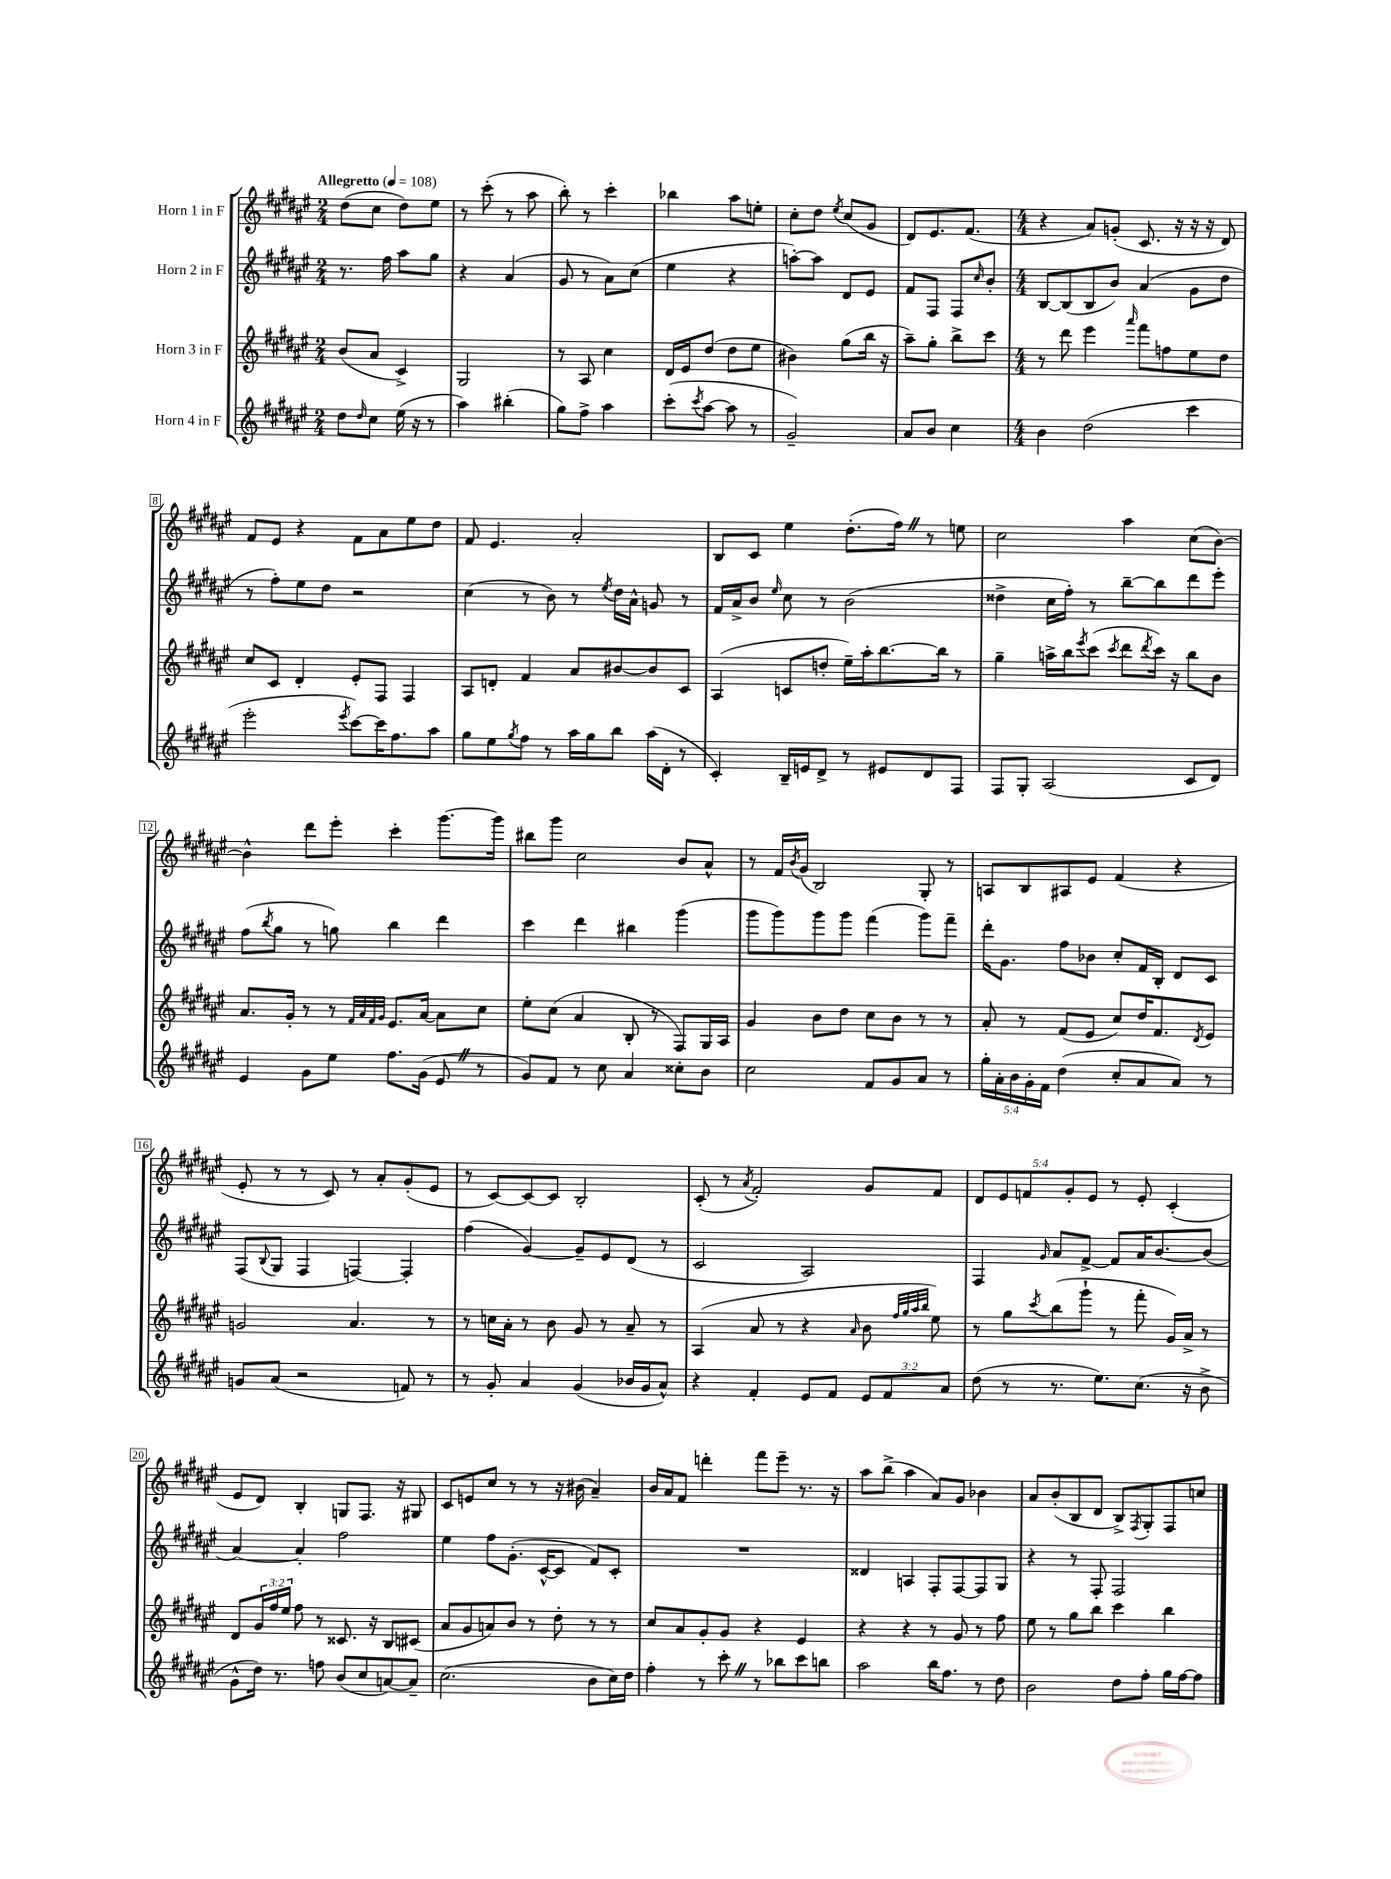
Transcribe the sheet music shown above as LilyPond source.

<<
\new StaffGroup <<
\new Staff = "s0" \with { instrumentName = "Horn 1 in F" } {
    \clef treble \key fis \major \numericTimeSignature \time 2/4 \override Staff.TupletNumber.text = #tuplet-number::calc-fraction-text \tempo "Allegretto" 4 = 108
    dis''8( cis''8 dis''8) eis''8 |
    r8 cis'''8-.( r8 ais''8 |
    b''8-.) r8 cis'''4-. |
    bes''4 ais''8 e''8-. |
    cis''8-. dis''8 \acciaccatura { eis''8 } cis''8( gis'8 |
    dis'8) eis'8. fis'8.( |
    \numericTimeSignature \time 4/4 r4 ais'8) g'8-.( cis'8. r16 r16 r16 dis'8) |
    fis'8 eis'8 r4 fis'8 ais'8 eis''8 dis''8 |
    fis'8 eis'4. ais'2-. |
    b8 cis'8 eis''4 dis''8.-.( fis''16) \once \override BreathingSign.text = \markup { \musicglyph "scripts.caesura.straight" } \breathe r8 e''8 |
    cis''2 ais''4 cis''8( b'8~) |
    b'4-^ dis'''8 eis'''8-. cis'''4-. gis'''8.~ gis'''16 |
    bis''8 gis'''8 cis''2 b'8 ais'8-^ |
    r8 fis'16 \acciaccatura { b'8 } gis'16( b2) gis8-. r8 |
    a8 b8 ais8 eis'8 fis'4( r4 |
    eis'8-. r8 r8 cis'8) r8 ais'8-. gis'8-.( eis'8 |
    r8 cis'8~) cis'8~ cis'8 b2-. |
    cis'8-.( r8 \acciaccatura { ais'8 } fis'2-.) gis'8 fis'8 |
    \tuplet 5/4 { dis'8 eis'8 f'8 gis'8-. eis'8 } r8 eis'8-. cis'4-.( |
    eis'8 dis'8) b4-. g8 fis8. r16 gis8 |
    cis'8 e'8 cis''8 r8 r8 r16 bis'16( ais'4--) |
    b'16 ais'16 fis'8 d'''4-. fis'''8 eis'''8-- r8. r16 |
    ais''8 b''8->( ais''4 ais'8) gis'8 bes'4 |
    ais'8 b'8-.( b8 dis'8 b8->) \acciaccatura { fis8 } gis8-. fis8 c''8 \bar "|." |
}
\new Staff = "s1" \with { instrumentName = "Horn 2 in F" } {
    \clef treble \key fis \major \numericTimeSignature \time 2/4
    r8. fis''16 ais''8 gis''8 |
    r4 ais'4( |
    gis'8 r8 ais'8) cis''8( |
    eis''4 r4 |
    a''8~-.) a''8 dis'8 eis'8 |
    fis'8 fis8 fis8 \grace { cis''16 } b'8-. |
    \numericTimeSignature \time 4/4 b8~ b8( b8 b'8) ais'4( gis'8 dis''8 |
    r8 fis''8-.) eis''8 dis''8 r2 |
    cis''4( r8 b'8) r8 \acciaccatura { eis''8 } dis''16 ais'16-^ g'8 r8 |
    fis'16 ais'16-> b'8 \grace { eis''16 } cis''8 r8 b'2( |
    disis''4-> cis''16 fis''16-.) r8 b''8~-- b''8 dis'''8 eis'''8-. |
    fis''8( \acciaccatura { b''8 } gis''8 r8 g''8) b''4 dis'''4 |
    cis'''4 dis'''4 bis''4 gis'''4( |
    gis'''8 gis'''8) gis'''8 gis'''8 fis'''4( gis'''8) fis'''8-- |
    dis'''16-. gis'8. fis''8 bes'8 cis''8-. fis'16 b16-. dis'8 cis'8 |
    fis8( \appoggiatura { b8 } gis8 fis4 f4~) f4-. |
    fis''4( gis'4~) gis'8-- eis'8 dis'8( r8 |
    cis'2 ais2) |
    fis4 \grace { gis'16 } ais'8 fis'8~-> fis'8 ais'16 b'8.~ b'8( |
    ais'4~) ais'4-. fis''2 |
    eis''4 fis''8 gis'8.-.( cis'16~-^ cis'8 fis'8) cis'8-. |
    R1 |
    disis'4 a4 fis8-. fis8~ fis8 gis8 |
    r4 r8 fis8-. fis2 \bar "|." |
}
\new Staff = "s2" \with { instrumentName = "Horn 3 in F" } {
    \clef treble \key fis \major \numericTimeSignature \time 2/4 \override Staff.TupletNumber.text = #tuplet-number::calc-fraction-text
    b'8( ais'8 cis'4->) |
    gis2 |
    r8 ais8 cis''4 |
    dis'16 eis'16 dis''8( dis''8 eis''8 |
    bis'4) gis''8( b''16 r16 |
    ais''8--) gis''8-. b''8-> cis'''8 |
    \numericTimeSignature \time 4/4 r8 dis'''8 eis'''4 \grace { ais'''16 } fis'''8 f''8 eis''8 dis''8 |
    cis''8 cis'8 dis'4-. eis'8-. fis8 fis4 |
    ais8 d'8-. fis'4 ais'8 bis'8~ bis'8 cis'8 |
    ais4( c'8 d''8-. eis''16--) ais''16-. b''8.~ b''16 r8 |
    gis''4-- a''16-> b''16 \acciaccatura { eis'''8 } cis'''8( \acciaccatura { cis'''8 } dis'''8 \acciaccatura { dis'''8 } cis'''16) r16 b''8 b'8 |
    ais'8. gis'16-. r8 r8 \grace { fis'32 ais'32 fis'32 gis'32 } eis'8. ais'16~ ais'8 cis''8 |
    eis''8-. cis''8( ais'4 b8-. r8 fis8) gis16 ais16 |
    gis'4 b'8 dis''8 cis''8 b'8 r8 r8 |
    ais'8-. r8 fis'8( eis'8 cis''8) dis''16 fis'8. \acciaccatura { dis'8 } eis'8 |
    g'2 ais'4. r8 |
    r8 c''16 ais'16-. r8 b'8 gis'8 r8 ais'8-- r8 |
    ais4( ais'8 r8 r4 \grace { ais'16 } b'8 \grace { fis''32 gis''32 ais''32 b''32 } eis''8) |
    r8 gis''8 \acciaccatura { cis'''8 } b''8( gis'''8-! r8 fis'''8-. gis'16) ais'16-> r8 |
    dis'8 \tuplet 3/2 { gis'16 fis''16 eis''16 } fis''8 r8 cisis'8. r16 b8 cis'8( |
    ais'8 gis'8 a'8) b'8 r8 dis''8-. r8 r8 |
    cis''8 ais'8 gis'8-. gis'8 r4 eis'4 |
    r4 r4 r8 gis'8 r8 fis''8 |
    eis''8 r8 gis''8 b''8 cis'''4 b''4 \bar "|." |
}
\new Staff = "s3" \with { instrumentName = "Horn 4 in F" } {
    \clef treble \key fis \major \numericTimeSignature \time 2/4 \override Staff.TupletNumber.text = #tuplet-number::calc-fraction-text
    dis''8 \grace { dis''16 } cis''8 eis''16( r16 r8 |
    ais''4) bis''4-.( |
    gis''8) fis''8-> ais''4 |
    cis'''8-.( \acciaccatura { cis'''8 } ais''8~ ais''8 r8 |
    gis'2--) |
    ais'8 b'8 cis''4 |
    \numericTimeSignature \time 4/4 b'4 dis''2( cis'''4 |
    eis'''2-. \acciaccatura { eis'''8 } cis'''8~) cis'''16 fis''8. ais''8 |
    gis''8 eis''8 \acciaccatura { gis''8 } fis''8 r8 ais''16 gis''16 b''8 ais''16( dis'16-. r8 |
    cis'4-.) b16-- e'16 dis'8-> r8 eis'8 dis'8 fis8 |
    fis8 gis8-. ais2( cis'8 dis'8) |
    eis'4 gis'8 eis''8 fis''8. gis'16( eis'8 \once \override BreathingSign.text = \markup { \musicglyph "scripts.caesura.straight" } \breathe r8 |
    gis'8) fis'8 r8 cis''8 ais'4 cisis''8-. b'8 |
    cis''2 fis'8 gis'8 ais'8 r8 |
    \tuplet 5/4 { gis''16-. ais'16-. b'16 gis'16-. fis'16 } dis''4( cis''8-. ais'8 ais'8) r8 |
    g'8 ais'8( r2 f'8) r8 |
    r8 gis'8-. ais'4 gis'4( bes'16 gis'16 ais'8-^) |
    r4 fis'4-. eis'8 fis'8 \tuplet 3/2 { eis'8 fis'8 ais'8 } |
    dis''8( r8 r8. eis''8.) cis''8.( r16 b'8-> |
    gis'8-^ dis''16) r8. f''8 b'8( cis''8 a'8~) a'8-- |
    cis''2.( b'8 cis''16) dis''16 |
    fis''4-. r8 cis'''8-. \once \override BreathingSign.text = \markup { \musicglyph "scripts.caesura.straight" } \breathe r8 bes''8 cis'''8 b''8 |
    ais''2 b''16 fis''8. r8 dis''8 |
    b'2 dis''8 fis''8-. gis''16 fis''16~ fis''8 \bar "|." |
}
>>
>>
\layout { \context { \Score \override BarNumber.stencil = #(make-stencil-boxer 0.1 0.3 ly:text-interface::print) } }
